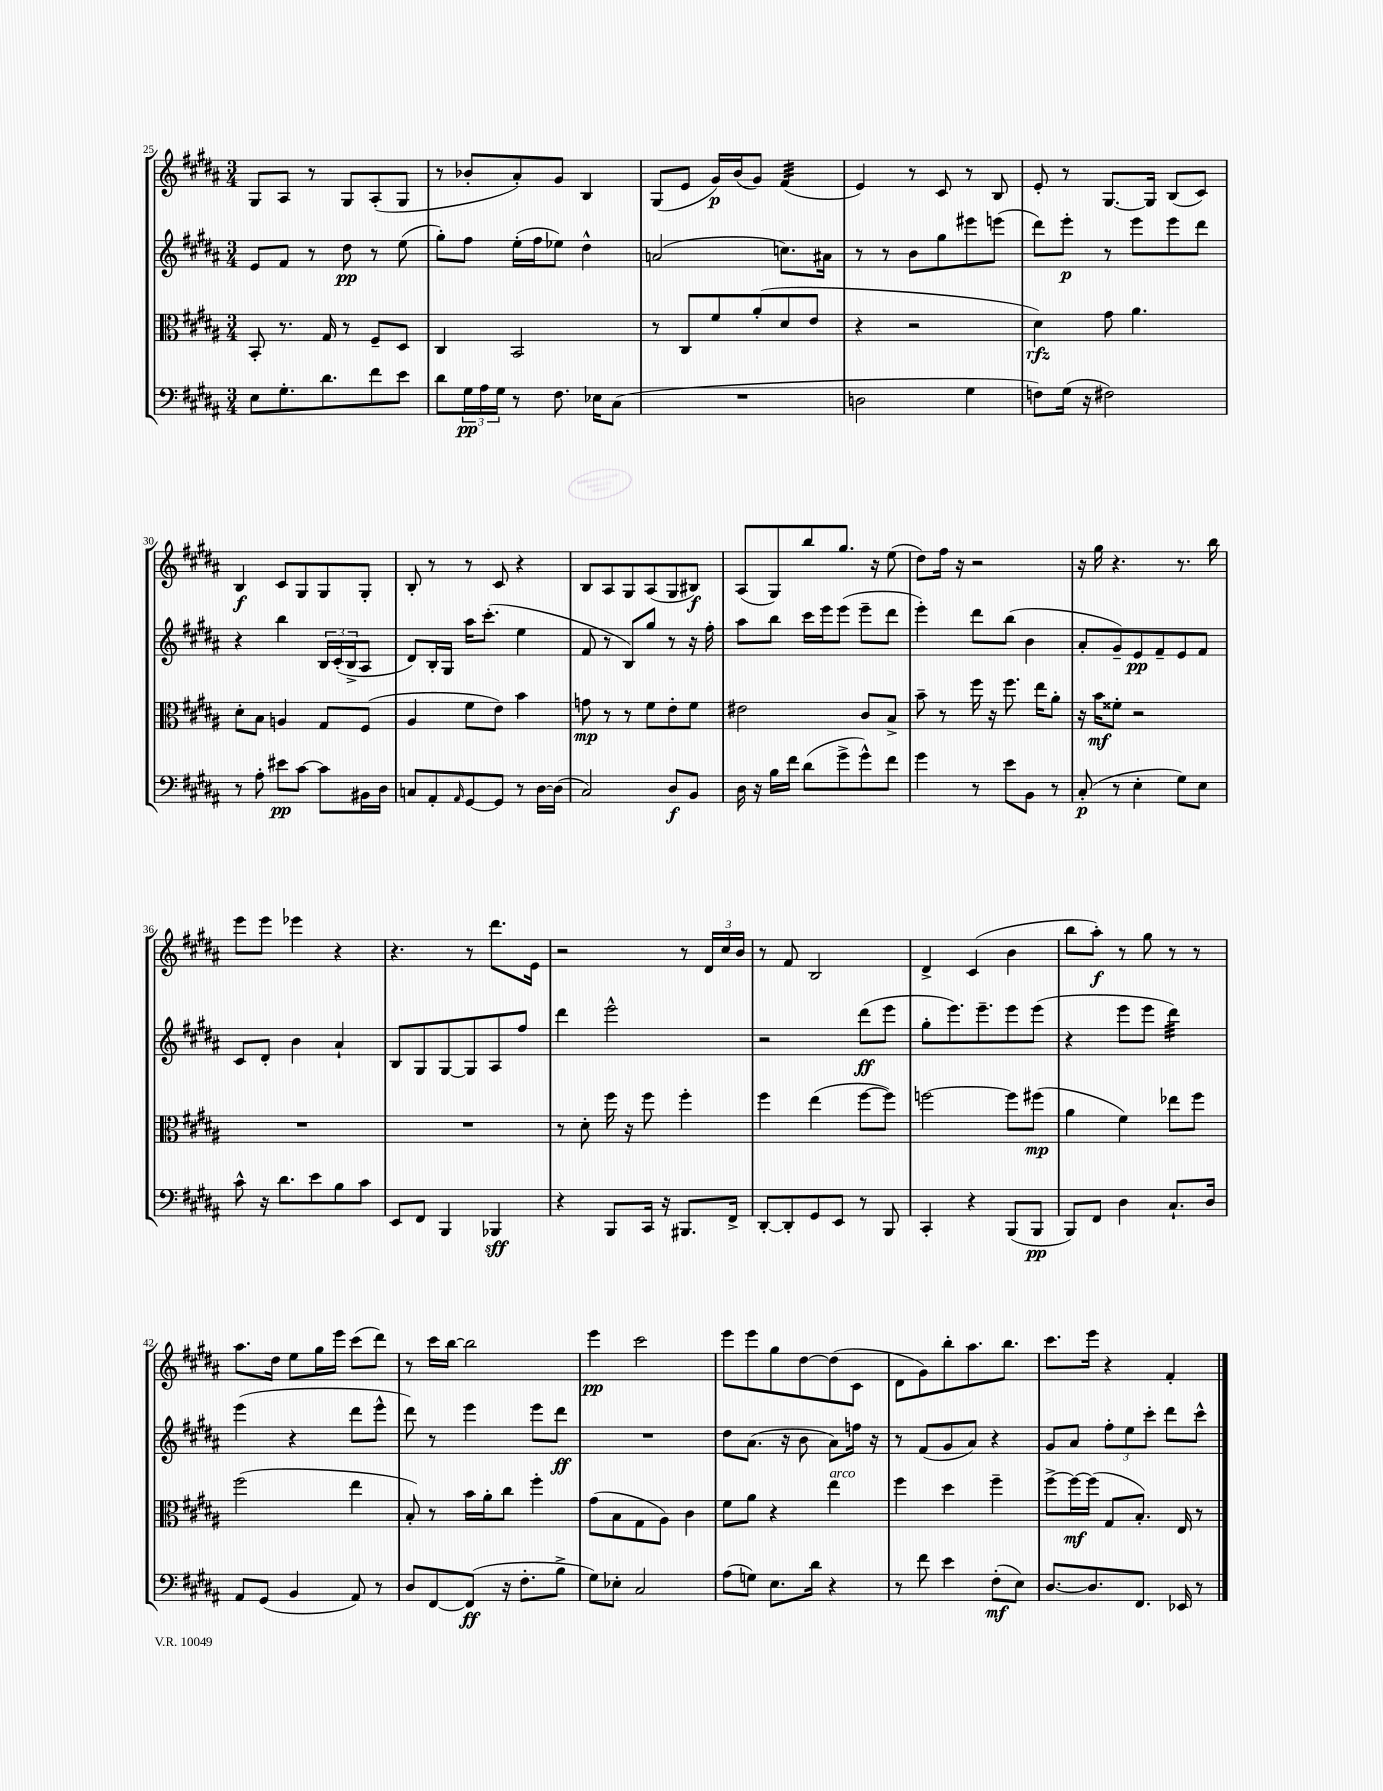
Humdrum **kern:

**kern	**kern	**kern	**kern
*staff4	*staff3	*staff2	*staff1
*clefF4	*clefC3	*clefG2	*clefG2
*k[f#c#g#d#a#]	*k[f#c#g#d#a#]	*k[f#c#g#d#a#]	*k[f#c#g#d#a#]
*M3/4	*M3/4	*M3/4	*M3/4
8E	8BB'	8e	8G#
8.G#'	8.r	8f#	8A#
.	.	8r	8r
8.d#	16G#	.	.
.	8r	8dd#	8G#
8f#	8F#~	8r	(8A#'
8e	8D#	(8ee	8G#
=	=	=	=
8d#	4C#	8gg#')	8r
24G#	.	8ff#	8b-'
24A#	.	.	.
24G#	.	.	.
8r	2BB	(16ee'	8a#')
.	.	16ff#	.
8.F#	.	8ee-)	8g#
.	.	4dd#^^	4B
16E-	.	.	.
(8C#	.	.	.
=	=	=	=
2.r	8r	(2a	(8G#
.	8C#	.	8e
.	8f#	.	16g#)
.	.	.	(16b
.	(8a#'	.	8g#)
.	8d#	8.cc)	(4f#
.	8e	.	.
.	.	16a#	.
=	=	=	=
2D	4r	8r	4e)
.	.	8r	.
.	2r	8b	8r
.	.	8gg#	8c#
4G#	.	8eee#	8r
.	.	(8eee	8B
=	=	=	=
8F)	4d#)	8ddd#)	8e'
(16G#	.	8eee'	8r
16r	.	.	.
2F#)	8g#	8r	[8.G#
.	4.a#	8eee	.
.	.	.	16G#]
.	.	8eee	(8B
.	.	8ddd#	8c#)
=	=	=	=
8r	8d#'	4r	4B
8A#'	8B	.	.
8e#	4A	4bb	8c#
[8c#	.	.	8G#
8c#]	8G#	24B	8G#
.	.	(24c#'	.
.	.	24B^	.
16BB#	(8F#	8A#	8G#'
16D#	.	.	.
=	=	=	=
8C	4A#	8d#)	8B'
8AA#'	.	16B'	8r
.	.	16G#	.
16qqAA#	.	.	.
[8GG#	8f#	16aa#	8r
.	.	(8.ccc#'	.
8GG#]	8e)	.	8c#
8r	4b	4ee	4r
[16D#	.	.	.
(16D#]	.	.	.
=	=	=	=
2C#)	8g	8f#	8B
.	8r	8r	8A#
.	8r	8B)	8G#
.	8f#	8gg#	(8A#
8D#	8e'	8r	8G#
8BB	8f#	16r	8B#)
.	.	16ff#'	.
=	=	=	=
16D#	2e#	8aa#	(8A#
16r	.	.	.
16B	.	8bb	8G#)
16f#	.	.	.
(8d#	.	16ccc#	8bb
.	.	16eee	.
8g#^	.	(8eee	8.gg#
8g#^^)	8c#	8eee~	.
.	.	.	16r
8f#	8B^	8ddd#	(8ee
=	=	=	=
4g#	8b~	4eee')	8dd#)
.	8r	.	16ff#
.	.	.	16r
8r	16ff#	8ddd#	2r
.	16r	.	.
8e	8.ff#	(8bb	.
8BB	.	4b	.
.	16ee	.	.
8r	8a#'	.	.
=	=	=	=
(8C#'	16r	8a#'	16r
.	16b	.	16gg#
8r	8f##'	8g#~)	4.r
4E'	2r	8e	.
.	.	8f#~	.
8G#)	.	8e	8.r
8E	.	8f#	.
.	.	.	16bb
=	=	=	=
8c#^^	2.r	8c#	8eee
16r	.	8d#'	8eee
8.d#	.	.	.
.	.	4b	4eee-
8e	.	.	.
8B	.	4a#`	4r
8c#	.	.	.
=	=	=	=
8EE	2.r	8B	4.r
8FF#	.	8G#	.
4BBB	.	[8G#	.
.	.	8G#]	8r
4BBB-	.	8A#	8.ddd#
.	.	8ff#	.
.	.	.	16e
=	=	=	=
4r	8r	4ddd#	2r
.	8d#'	.	.
8BBB	16ff#	2eee^^	.
.	16r	.	.
16CC#	8ff#	.	.
16r	.	.	.
8.BBB#	4ff#'	.	8r
.	.	.	24d#
.	.	.	24cc#
16FF#^	.	.	.
.	.	.	24b
=	=	=	=
[8DD#'	4ff#	2r	8r
8DD#']	.	.	8f#
8GG#	(4ee	.	2B
8EE	.	.	.
8r	[8ff#	(8ddd#	.
8BBB	8ff#])	8eee	.
=	=	=	=
4CC#'	[2ff	8gg#'	4d#^
.	.	8.eee)	.
4r	.	.	(4c#
.	.	8.eee~	.
(8BBB	8ff]	8eee	4b
8BBB	(8ff#	(8eee	.
=	=	=	=
8BBB)	4a#	4r	8bb
8FF#	.	.	8aa#')
4D#	4f#)	8eee	8r
.	.	8eee	8gg#
8.C#`	8ee-	4ddd#)	8r
.	8ff#	.	8r
16D#	.	.	.
=	=	=	=
8AA#	(2ff#	(4eee	8.aa#
(8GG#	.	.	.
.	.	.	16dd#
4BB	.	4r	8ee
.	.	.	16gg#
.	.	.	16eee
8AA#)	4ee	8ddd#	(8ccc#
8r	.	8eee^^	8ddd#)
=	=	=	=
8D#	8B')	8ddd#)	8r
[8FF#	8r	8r	16ccc#
.	.	.	[16bb
(8FF#]	16b	4eee	2bb]
.	16a#'	.	.
16r	8cc#	.	.
8.F#'	.	.	.
.	4ff#'	8eee	.
8B^	.	8ddd#	.
=	=	=	=
8G#)	(8g#	2.r	4eee
8E-'	8B	.	.
2C#	8G#	.	2ccc#
.	8A#)	.	.
.	4c#	.	.
=	=	=	=
(8A#	8f#	8dd#	8eee
8G)	8a#	(8.a#	8eee
8.E	4r	.	8gg#
.	.	16r	.
.	.	8b	[8dd#
16d#	.	.	.
4r	4ee	8a#)	(8dd#]
.	.	16ff	8c#
.	.	16r	.
=	=	=	=
8r	4ff#	8r	8d#
8f#	.	(8f#	8g#)
4e	4dd#	8g#	8bb'
.	.	8a#)	8.aa#
(8F#'	4ff#~	4r	.
.	.	.	8.bb
8E)	.	.	.
=	=	=	=
[8.D#	[8ff#^	8g#	8.ccc#
.	16ff#_	8a#	.
8.D#]	(16ff#]	.	16eee
.	8G#	12ff#'	4r
.	.	12ee	.
8.FF#	8.B')	.	.
.	.	12ccc#'	.
.	.	8ddd#	4f#'
16EE-	16E	.	.
8r	8r	8ccc#^^	.
==	==	==	==
*-	*-	*-	*-
